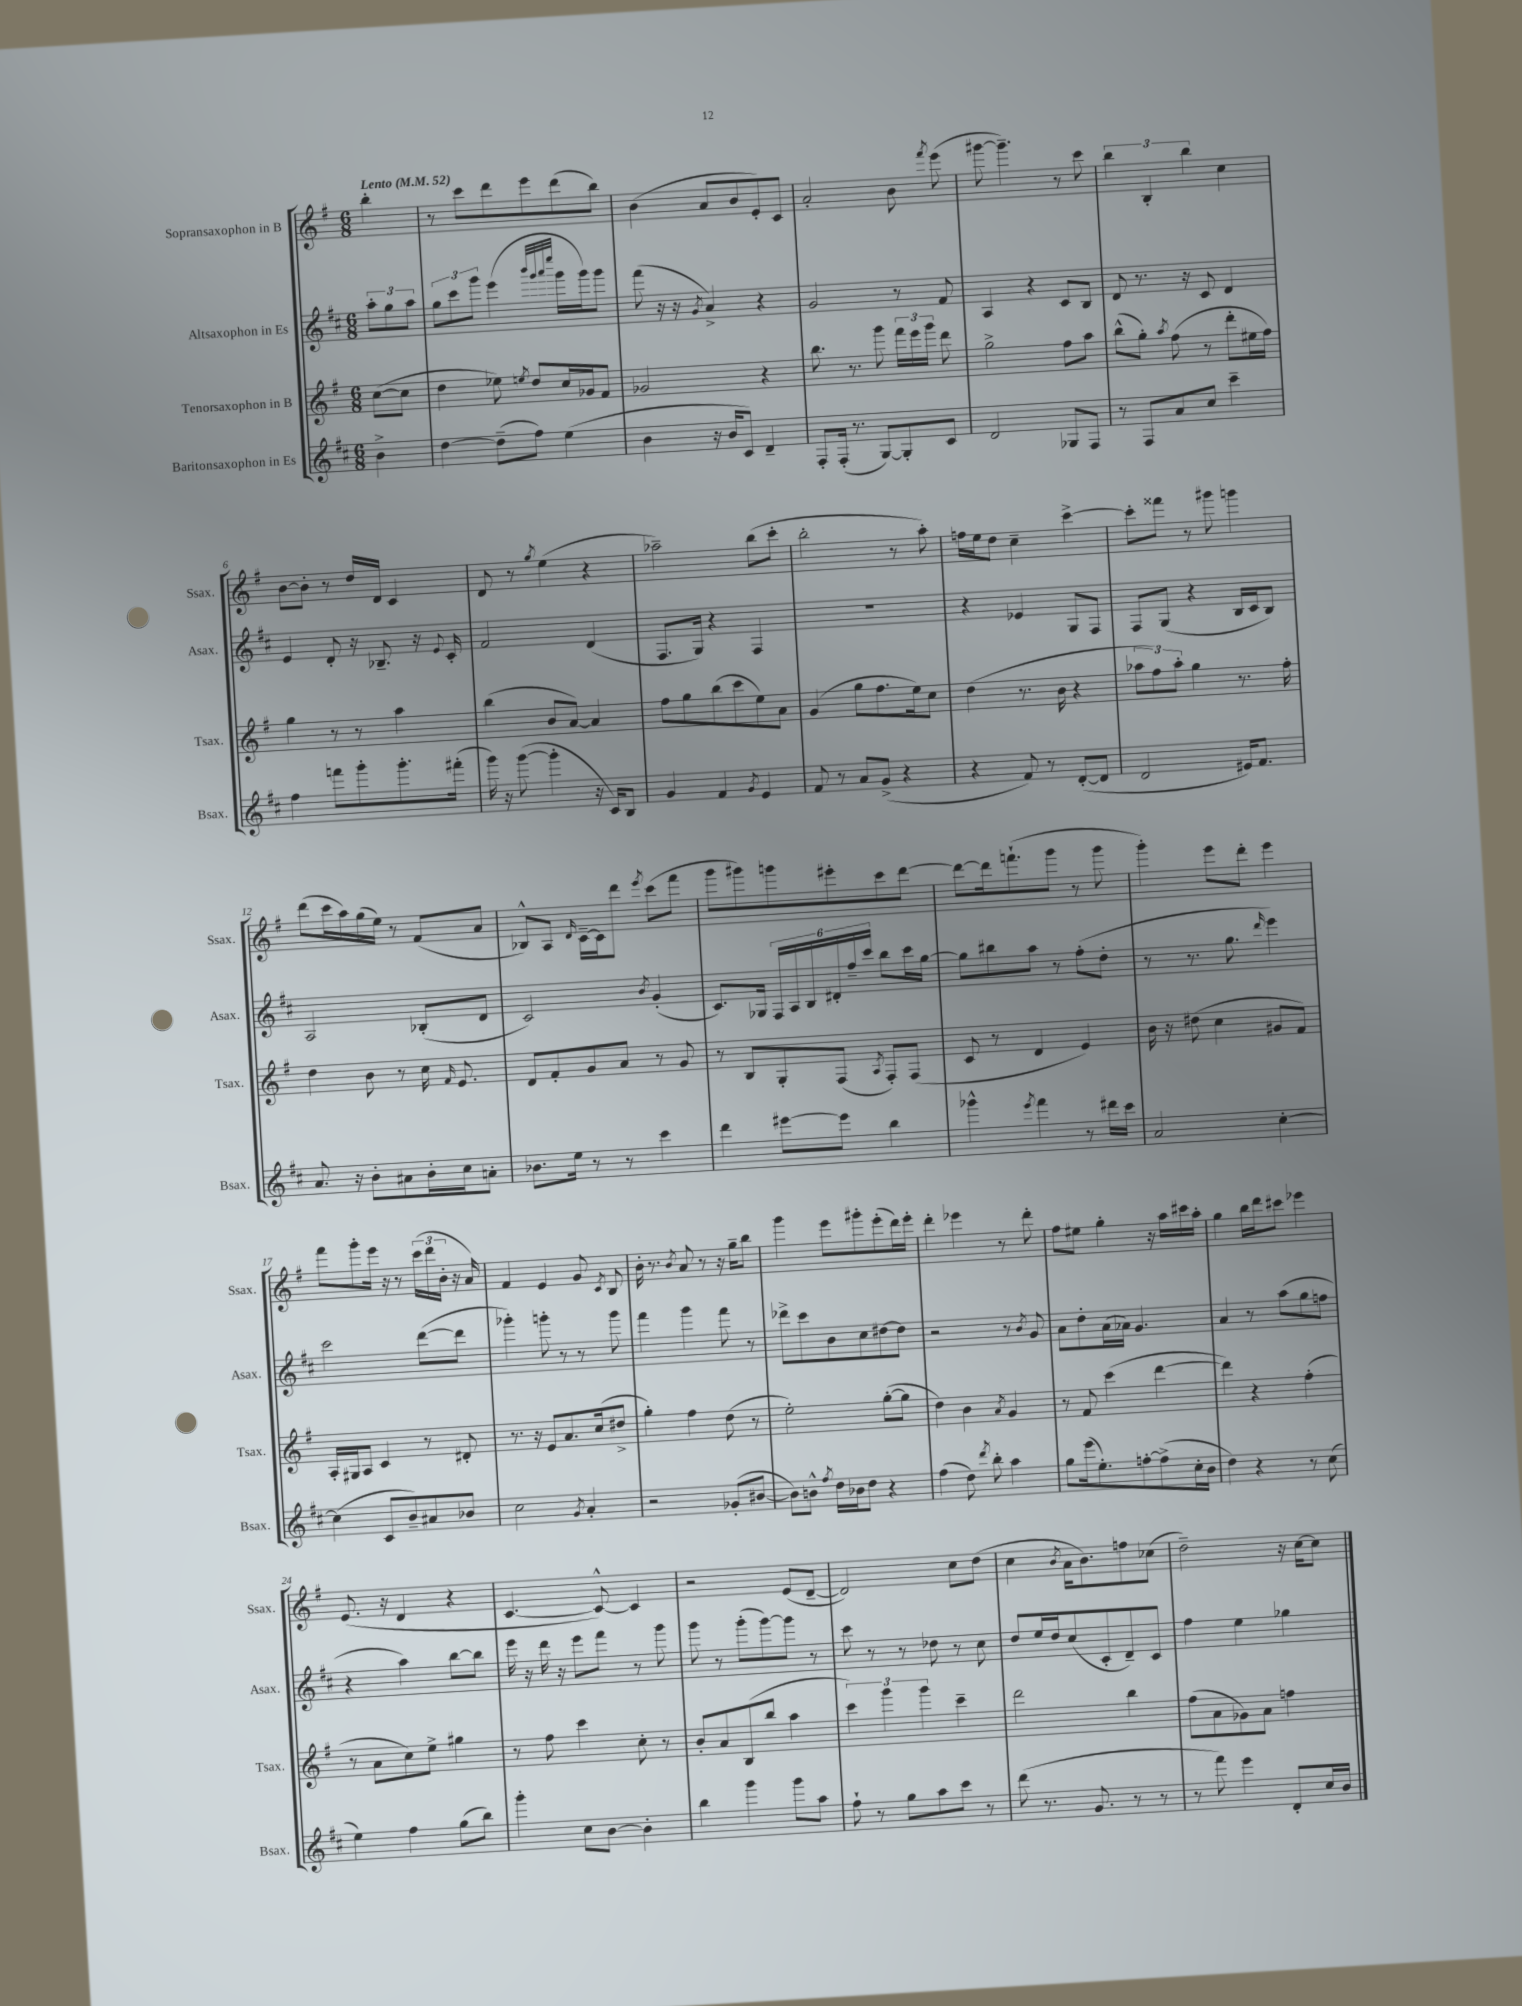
<<
\new StaffGroup <<
\new Staff = "s0" \with { instrumentName = "Sopransaxophon in B" shortInstrumentName = "Ssax." } {
    \clef treble \key g \major \numericTimeSignature \time 6/8 \partial 4 \tempo "Lento" 4 = 52
    \autoBeamOff b''4-. |
    r8 c'''8[ d'''8 e'''8 d'''8( b''8]) |
    b'4( a'8[ b'8 e'8-.) c'8] |
    a'2-. b'8 \acciaccatura { fis'''8 } e'''8( |
    gis'''8~ gis'''4.--) r8 c'''8 |
    \tuplet 3/2 { b''4 b4-. b''4 } c''4 |
    b'8[~ b'8]-. r8 d''16[ d'16] c'4 |
    d'8 r8 \acciaccatura { g''8 } e''4( r4 |
    aes''2--) b''8[( c'''8]-. |
    b''2-. r8 a''8-.) |
    f''16[ e''16 d''8] c''4-- c'''4~-> |
    c'''8[-. fisis'''8] r8 gis'''8 g'''4 |
    d'''8[( c'''16 a''16) g''16( e''16]) r8 fis'8[( a'8] |
    bes8[-^) a8] \grace { d'16 } c'16[~-- c'16 d'''8] \acciaccatura { e'''8 } c'''8[( fis'''8] |
    g'''8[ gis'''8) g'''8 eis'''8-. c'''8 d'''8]~ |
    d'''8[~ d'''16 f'''8.-!( g'''8] r8 g'''8 |
    g'''4-.) e'''8[ d'''8]-. e'''4 |
    fis'''8[ g'''8-. e'''16] r16 r8 \tuplet 3/2 { c'''16[( d'''16 b'16]-. } r16 a'16) |
    fis'4 e'4 g'8 \acciaccatura { c'8 } b8 |
    b'16-. r8. \acciaccatura { b'8 } a'8 r8 r16 g''16[-- b''8] |
    g'''4 e'''8[ gis'''8-. e'''8-.( d'''16) e'''16]-. |
    d'''4-. ees'''4 r8 d'''8-. |
    fis''8[ eis''8] g''4-. r16 a''16[ cis'''16 a''16]-. |
    g''4 b''16[ d'''16 cis'''8] ees'''4 |
    e'8.( r16 d'4 r4 |
    c'4.~ c'8~-^) c'4 |
    r2 e'8[( d'8]~-- |
    d'2) c''8[ d''8]( |
    c''4 \acciaccatura { b'8 } a'16[ b'8.) f''8 ces''8]( |
    d''2--) r16 c''16[~ c''8] \bar "|." |
}
\new Staff = "s1" \with { instrumentName = "Altsaxophon in Es" shortInstrumentName = "Asax." } {
    \clef treble \key d \major \numericTimeSignature \time 6/8 \partial 4
    \autoBeamOff \tuplet 3/2 { a''8[-. g''8 a''8] } |
    \tuplet 3/2 { g''8[ cis'''8 g'''8] } e'''4( \grace { b'''32[ g'''32 a'''32 e''''32] } g'''16[ g'''16) g'''8] |
    fis'''8( r16 r16 \acciaccatura { g'8 } a'4->) r4 |
    g'2 r8 fis'8 |
    a4 r4 cis'8[ b8] |
    d'8 r8. r16 cis'8 d'4 |
    e'4 d'8-. r16 bes8.-- r16 \appoggiatura { e'8 } cis'16-. |
    fis'2 d'4( |
    fis8.[ g16]) r4 fis4 |
    R2. |
    r4 ees'4 g8[ fis8] |
    fis8[ g8]( r4 b16[ cis'16 b8]) |
    a2 bes8[-.( d'8] |
    cis'2) \acciaccatura { b'8 } g'4-.( |
    cis'8.[) ges16] \tuplet 6/4 { fis16[ a16 b16 dis'16-. fis''16-- cis'''16] } b''8[ cis'''16 g''16]~ |
    g''8[ bis''8 a''8] r8 fis''8[-.( d''8]-. |
    r8 r8. g''8. \grace { d'''16 } e'''4) |
    cis'''2 d'''8[~( d'''8] |
    ges'''4-.) g'''8-. r8 r8 g'''8 |
    fis'''4 g'''4 fis'''8 r8 |
    des'''8[-> cis'''8 b'8 cis''8 dis''8~ dis''8] |
    r2 r8 \acciaccatura { b'8 } g'8 |
    a'8[ d''8-. a'16( aes'16]) g'4. |
    a'4 r8 a''8[( g''8 f''8] |
    r4 a''4) b''8[~ b''8] |
    e'''16 r16 d'''16 r16 e'''8[ fis'''8] r8 g'''8 |
    g'''8 r8 g'''8[-.( g'''8~) g'''8] r8 |
    cis'''8 r8 r8 des''8 r8 cis''8 |
    d''8[ e''16 d''16 cis''8( cis'8-. d'8--) cis'8] |
    fis''4 e''4 ges''4 \bar "|." |
}
\new Staff = "s2" \with { instrumentName = "Tenorsaxophon in B" shortInstrumentName = "Tsax." } {
    \clef treble \key g \major \numericTimeSignature \time 6/8 \partial 4
    \autoBeamOff c''8[~( c''8] |
    d''4 ees''8) \acciaccatura { e''8 } d''8[ c''16 ges'16 fis'8] |
    ges'2 r4 |
    b''8. r8. g'''8 \tuplet 3/2 { fis'''16[ e'''16 g'''16] } d'''8 |
    g''2-> fis''8[ a''8] |
    b''8[-^( g''8]-.) \acciaccatura { a''8 } fis''8( r8 d'''8[-. eis''16 fis''16]) |
    g''4 r8 r8 a''4 |
    b''4( b'8[ a'8]~) a'4 |
    fis''8[ g''8 b''8( c'''8 e''8) a'8] |
    g'4( g''8[ fis''8. e''16) c''8] |
    d''4( r8. b'16 r4 |
    \tuplet 3/2 { aes''8[ fis''8) aes''8]-. } g''4 r8. fis''16-. |
    d''4 b'8 r8 c''16 \grace { fis'16 } e'8. |
    d'8[ fis'8-. g'8 a'8] r8 g'8 |
    r8 b8[ g8-. fis8]( \acciaccatura { a8 } fis8[-.) fis8]( |
    c'8 r8 d'4 e'4) |
    b'16 r16 dis''8( c''4 gis'8[ fis'8]) |
    a16[-. gis16 a8] c'4 r8 dis'8-. |
    r8. r16 e'8[ a'8. c''16( dis''8]-> |
    g''4-.) fis''4 d''8( r8 |
    e''2-.) g''8[~-.( g''8] |
    d''4) b'4 \acciaccatura { a'8 } g'4 |
    r8 fis'8 c'''4( d'''4~ |
    d'''4) r4 fis''4-.( |
    r8 a'8[ c''8) e''8]-> gis''4 |
    r8 fis''8 c'''4 c''8-. r8 |
    b'8[-. a'8 b8( b''8] a''4 |
    \tuplet 3/2 { c'''4) g'''4 g'''4 } c'''4-- |
    d'''2 b''4 |
    fis''8[( a'8 ges'8) a'8] f''4 \bar "|." |
}
\new Staff = "s3" \with { instrumentName = "Baritonsaxophon in Es" shortInstrumentName = "Bsax." } {
    \clef treble \key d \major \numericTimeSignature \time 6/8 \partial 4
    \autoBeamOff b'4-> |
    d''4~ d''8[--( fis''8]) e''4( |
    b'4 r16 b'16[ cis'8]) d'4-- |
    fis8[-. fis16]-.( r8. g8[~) g8-. cis'8] |
    d'2 ges8[ fis8] |
    r8 fis8[ a'8 cis''8] cis'''4-- |
    fis''4 f'''8[ g'''8-. g'''8.-. fis'''16]-.( |
    g'''16) r16 g'''8~( g'''4-. r16 cis'16[) b8] |
    g'4 fis'4 \acciaccatura { g'8 } e'4 |
    fis'8 r8 a'8[ g'8]->( r4 |
    r4 fis'8) r8 d'8[~-.( d'8] |
    d'2 eis'16[) fis'8.] |
    a'8. r16 b'8[-. ais'8 b'16-. cis''16 a'8]-. |
    bes'8.[ e''16] r8 r8 cis'''4 |
    d'''4 eis'''8[~ eis'''8] b''4 |
    ges'''4-^ \acciaccatura { e'''8 } fis'''4 r8 dis'''16[ cis'''16] |
    a'2 cis''4~-. |
    cis''4( cis'8[ b'8--) ais'8 bes'8] |
    cis''2 \acciaccatura { g'8 } a'4-. |
    r2 ges'8[-.( bis'8]~ |
    bis'8[) b'8]-^ \acciaccatura { fis''8 } d''16[ bes'16 d''8] r4 |
    fis''4( d''8) \acciaccatura { d'''8 } b''8-. a''4 |
    g''8[ e'''16( e''8.-.) f''8~-. f''8->( cis''16-. b'16] |
    d''4) r4 r8 cis''8( |
    e''4) fis''4 g''8[( b''8]) |
    g'''4-. cis''8[ b'8]~ b'4-. |
    b''4 g'''4 g'''8[ a''8] |
    fis''8-! r8 g''8[ a''8 cis'''8] r8 |
    d'''8( r8. g'8. r8 r8 |
    r8 fis'''8) e'''4 d'8[-. cis''16 b'16] \bar "|." |
}
>>
>>
